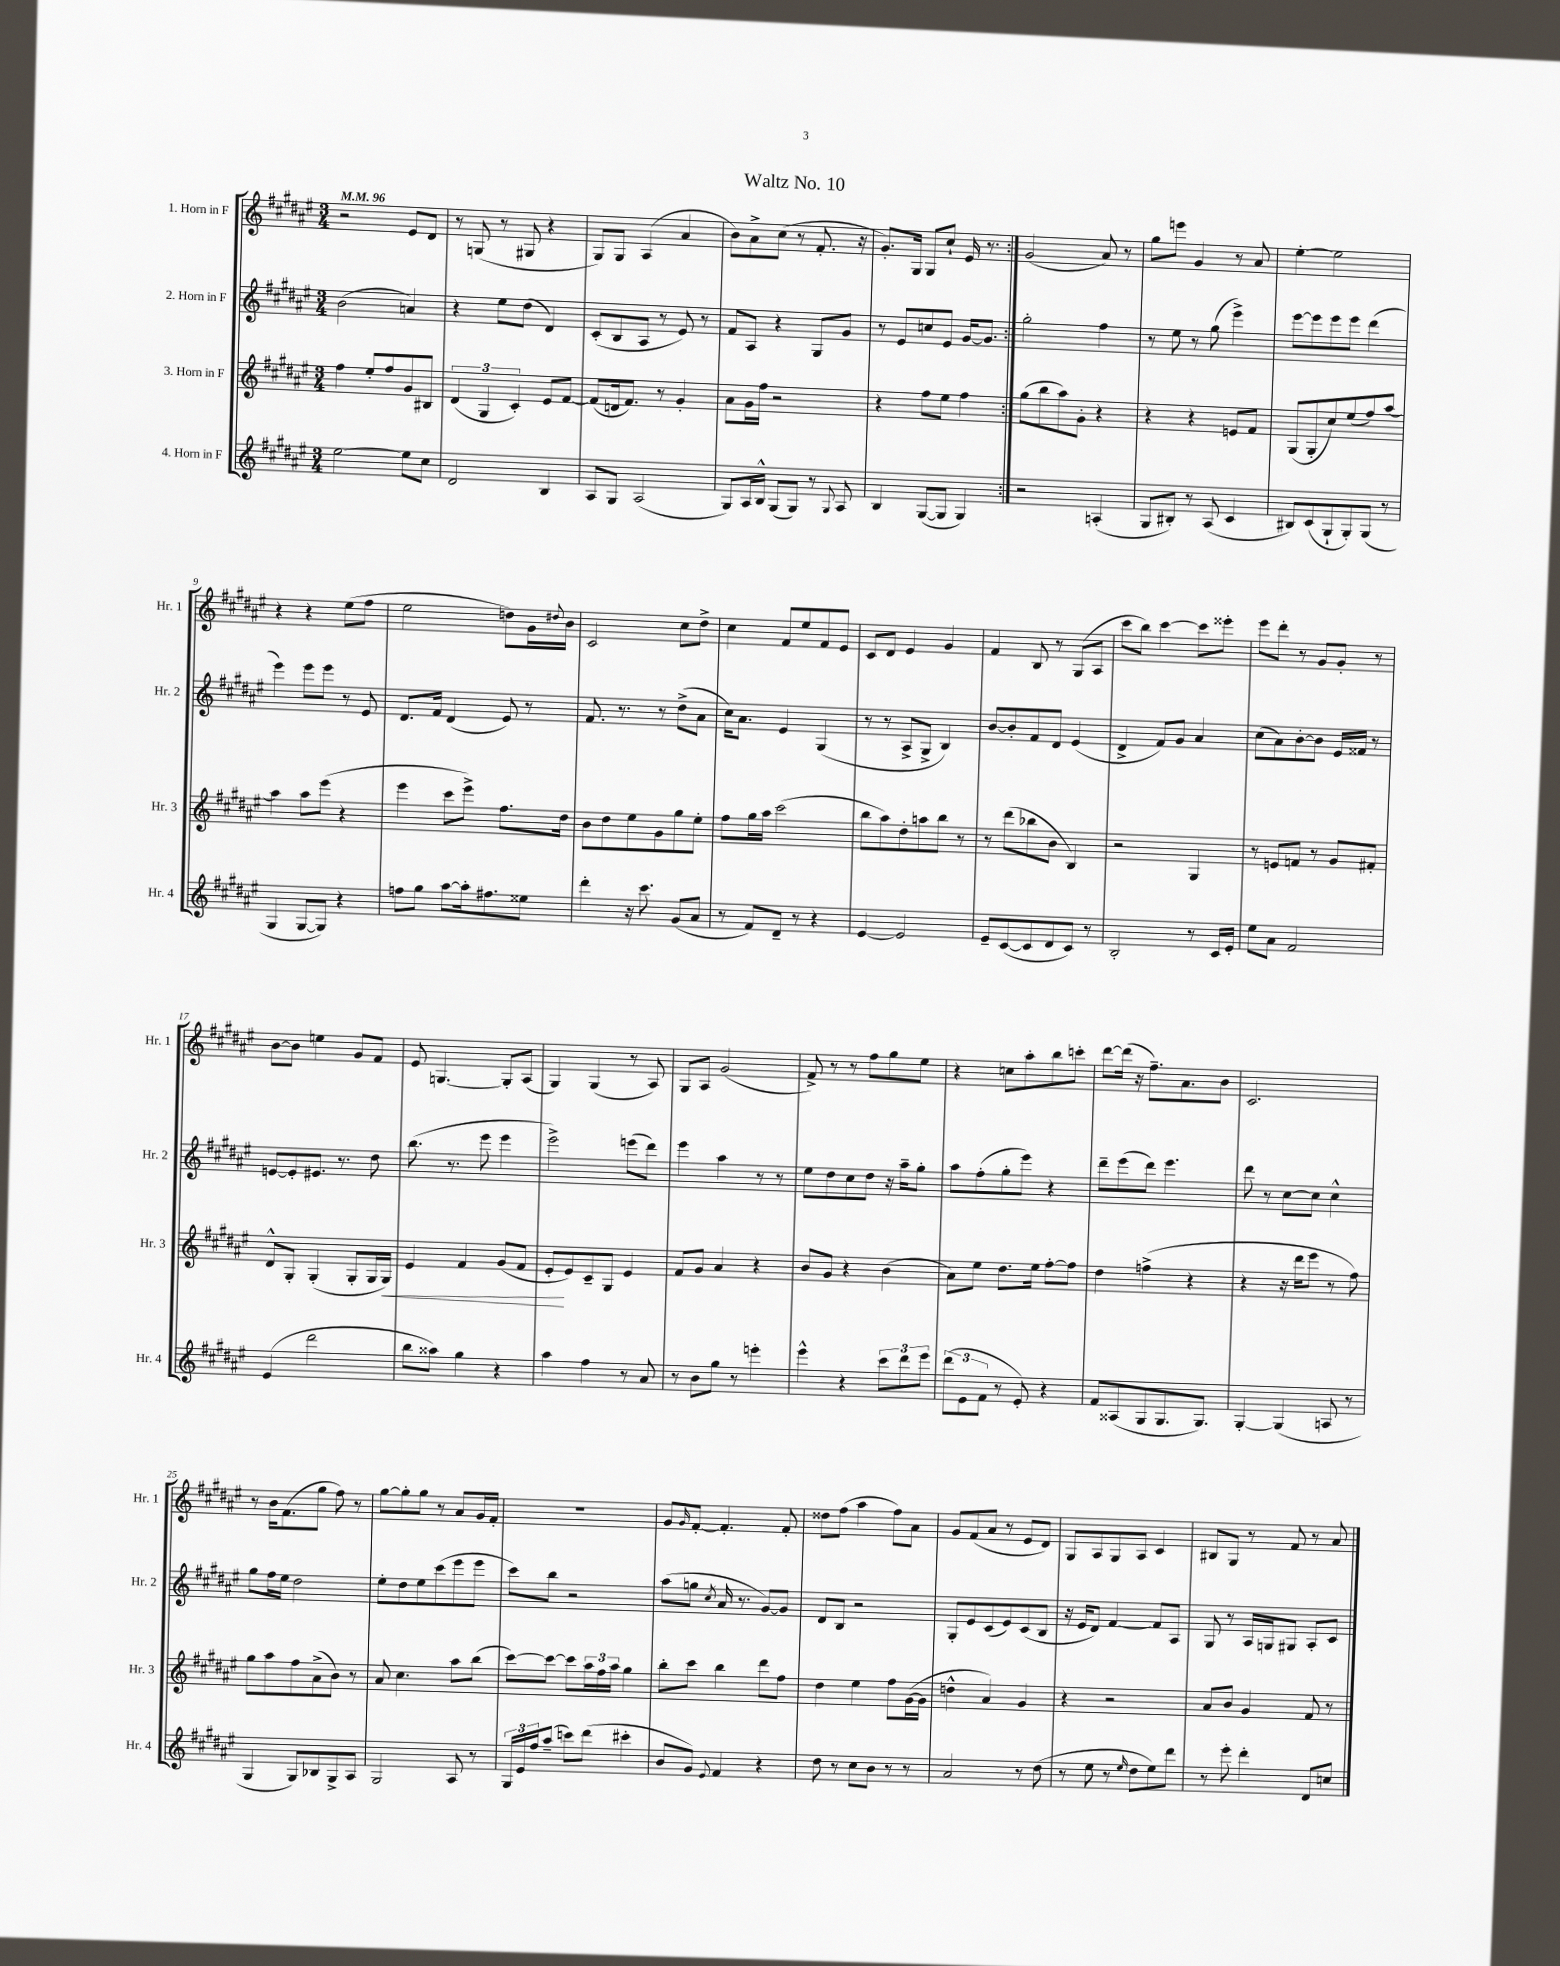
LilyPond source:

\header { title = "Waltz No. 10" }
<<
\new StaffGroup <<
\new Staff = "s0" \with { instrumentName = "1. Horn in F" shortInstrumentName = "Hr. 1" } {
    \clef treble \key fis \major \numericTimeSignature \time 3/4 \tempo 4 = 96
    \repeat volta 2 { r2 eis'8 dis'8 |
    r8 g8( r8 gis8 r4 |
    gis8) gis8 ais4( ais'4 |
    b'8) ais'8-> cis''8( r8 fis'8.-. r16 |
    gis'8.-.) gis16 gis8 cis''8-! eis'16 r8. | }
    gis'2( ais'8) r8 |
    gis''8 e'''8 gis'4 r8 ais'8 |
    eis''4~-. eis''2 |
    r4 r4 eis''8( fis''8 |
    eis''2 d''8) gis'16 \appoggiatura { dis''8 } b'16 |
    cis'2 cis''8 dis''8-> |
    cis''4 fis'8 eis''8 fis'8 eis'8 |
    cis'8 dis'8 eis'4 gis'4 |
    fis'4 b8 r8 gis8( ais8 |
    cis'''8 b''8) cis'''4~ cis'''8 eisis'''8-. |
    eis'''8 dis'''8-. r8 gis'8 gis'8-. r8 |
    b'8~ b'8 e''4 gis'8 fis'8 |
    eis'8 g4.~ g8-. ais8( |
    gis4) gis4( r8 ais8) |
    gis8 ais8 gis'2( |
    fis'8->) r8 r8 fis''8 gis''8 eis''8 |
    r4 c''8 ais''8-. b''8 c'''8-. |
    dis'''8~ dis'''16( r16 fis''8.--) ais'8. b'8 |
    cis'2. |
    r8 b'16 fis'8.( gis''8 fis''8) r8 |
    gis''8~ gis''8-. gis''8 r8 ais'8 gis'16 fis'16-. |
    R2. |
    gis'8 \grace { gis'16 } fis'8~-. fis'4.-. fis'8-. |
    disis''8 fis''8( ais''4 fis''8) ais'8 |
    gis'8 fis'8( ais'8 r8 eis'8 dis'8) |
    gis8 ais8 gis8 ais8 cis'4 |
    bis8 gis8 r8 fis'8 r8 ais'8 \bar "|." |
}
\new Staff = "s1" \with { instrumentName = "2. Horn in F" shortInstrumentName = "Hr. 2" } {
    \clef treble \key fis \major \numericTimeSignature \time 3/4
    \repeat volta 2 { b'2( a'4) |
    r4 eis''8 dis''8( dis'4) |
    cis'8-.( b8 ais8 r8 eis'8) r8 |
    fis'8 ais8 r4 gis8 gis'8 |
    r8 eis'8 c''8 eis'8 gis'16~ gis'8. | }
    gis''2-. fis''4 |
    r8 eis''8 r8 gis''8( eis'''4->) |
    eis'''8~ eis'''8 eis'''8 eis'''8 dis'''4( |
    eis'''4) eis'''8 eis'''8 r8 eis'8 |
    dis'8. fis'16 dis'4( eis'8) r8 |
    fis'8. r8. r8 dis''8->( ais'8 |
    cis''16) ais'8. eis'4 gis4( |
    r8 r8 ais8-> gis8-> b4) |
    b'8~ b'8-. fis'8 dis'8 eis'4( |
    dis'4-> fis'8) gis'8 ais'4 |
    cis''8( ais'8) b'8~-. b'8 eis'16 fisis'16 r8 |
    e'8~ e'8-. eis'8. r8. dis''8 |
    b''8.( r8. eis'''8 eis'''4 |
    eis'''2->) e'''8( dis'''8) |
    eis'''4 ais''4 r8 r8 |
    eis''8 dis''8 cis''8 dis''8 r16 ais''16-- gis''8-. |
    ais''8 fis''8-.( gis''8-. eis'''8) r4 |
    dis'''8-- eis'''8( dis'''8) eis'''4. |
    dis'''8 r8 cis''8~ cis''8 cis''4-^ |
    gis''8 fis''16 eis''16 dis''2 |
    eis''8-. dis''8 eis''8 cis'''8( eis'''8 eis'''8 |
    cis'''8) b''8 r2 |
    ais''8( g''8 \acciaccatura { cis''8 } ais'16 r8. gis'8~) gis'8 |
    dis'8 b8 r2 |
    gis8-. eis'8 cis'8( eis'8) cis'8( b8 |
    r16 eis'16 dis'8) fis'4~ fis'8 ais8 |
    gis8 r8 ais16 g16 gis8 ais8-. cis'8 \bar "|." |
}
\new Staff = "s2" \with { instrumentName = "3. Horn in F" shortInstrumentName = "Hr. 3" } {
    \clef treble \key fis \major \numericTimeSignature \time 3/4
    \repeat volta 2 { fis''4 eis''8-. fis''8 gis'8 bis8 |
    \tuplet 3/2 { dis'4( gis4 cis'4-.) } eis'8 fis'8~ |
    fis'8( d'16 fis'8.) r8 gis'4-. |
    ais'8 gis'16 fis''16 r2 |
    r4 fis''8 eis''8 fis''4 | }
    gis''8( b''8 ais''8) gis'8-. r4 |
    r4 r4 e'8 fis'8 |
    gis8( gis8-. cis''8) eis''8( fis''8) ais''8~ |
    ais''4 ais''8 eis'''8( r4 |
    eis'''4 cis'''8 eis'''8->) fis''8. dis''16 |
    b'8 dis''8 eis''8 gis'8 gis''8 eis''8-. |
    fis''8 gis''16 ais''16 cis'''2( |
    b''8 ais''8) dis''8-. a''8 b''8 r8 |
    r8 dis'''8( bes''8 b'8 b4) |
    r2 gis4 |
    r8 e'8 f'8 r8 gis'8 fis'8-. |
    dis'8-^ gis8-. gis4-.( gis8-. gis16 gis16\<) |
    eis'4 fis'4 gis'8( fis'8 |
    eis'8-.\! eis'8) cis'8-- gis8 eis'4 |
    fis'8 gis'8 ais'4 r4 |
    b'8 gis'8 r4 b'4( |
    ais'8) eis''8 dis''8. eis''16 fis''8~-. fis''8 |
    dis''4 f''4->( r4 |
    r4 r16 dis'''16 eis'''8 r8 fis''8) |
    gis''8 ais''8 fis''8 ais'8->( b'8) r8 |
    ais'8 cis''4. ais''8 b''8( |
    cis'''8~) cis'''8~ cis'''8 \tuplet 3/2 { ais''16 fis''16 ais''16 } gis''4 |
    b''8-. cis'''8 b''4 dis'''8 fis''8 |
    dis''4 eis''4 fis''8 gis'16~( gis'16 |
    d''4-^ ais'4) gis'4 |
    r4 r2 |
    ais'8 b'8 gis'4 fis'8 r8 \bar "|." |
}
\new Staff = "s3" \with { instrumentName = "4. Horn in F" shortInstrumentName = "Hr. 4" } {
    \clef treble \key fis \major \numericTimeSignature \time 3/4
    \repeat volta 2 { eis''2~ eis''8 cis''8 |
    dis'2 b4 |
    ais8 gis8 ais2( |
    gis8) ais16 b16-^ gis8( gis8) r8 \appoggiatura { gis8 } ais8 |
    b4 gis8~( gis8 gis4) | }
    r2 a4-.( |
    gis8 bis8-.) r8 ais8( cis'4 |
    bis8) cis'8( gis8-! gis8-.) gis8( r8 |
    gis4 gis8~ gis8) r4 |
    f''8 gis''8 ais''8~ ais''16-. fis''8. eisis''8 |
    dis'''4-. r16 cis'''8. gis'8( ais'8 |
    r8 fis'8) dis'8-- r8 r4 |
    eis'4~ eis'2 |
    eis'8-- cis'8~( cis'8 dis'8 cis'8) r8 |
    b2-. r8 cis'16 eis'16-. |
    eis''8 ais'8 fis'2 |
    eis'4( dis'''2 |
    b''8 aisis''8) gis''4 r4 |
    ais''4 fis''4 r8 ais'8 |
    r8 b'8 gis''8 r8 e'''4-. |
    eis'''4-^ r4 \tuplet 3/2 { cis'''8 dis'''8 eis'''8 } |
    \tuplet 3/2 { dis'''8( eis'8 fis'8 } r8 eis'8-.) r4 |
    fis'8 aisis8( gis8 gis8. gis8.) |
    gis4~-. gis4( a8 r8 |
    gis4 gis8) bes8 gis8-> ais8 |
    gis2 ais8 r8 |
    \tuplet 3/2 { gis16 eis'16 fis''16 } ais''8--( c'''8) dis'''8( cis'''4-. |
    b'8 gis'8) \appoggiatura { eis'8 } fis'4 r4 |
    dis''8 r8 cis''8 b'8 r8 r8 |
    ais'2 r8 dis''8( |
    r8 eis''8 r8 \grace { eis''16 } dis''8 eis''8) dis'''8 |
    r8 eis'''8-. dis'''4-. dis'8 c''8 \bar "|." |
}
>>
>>
